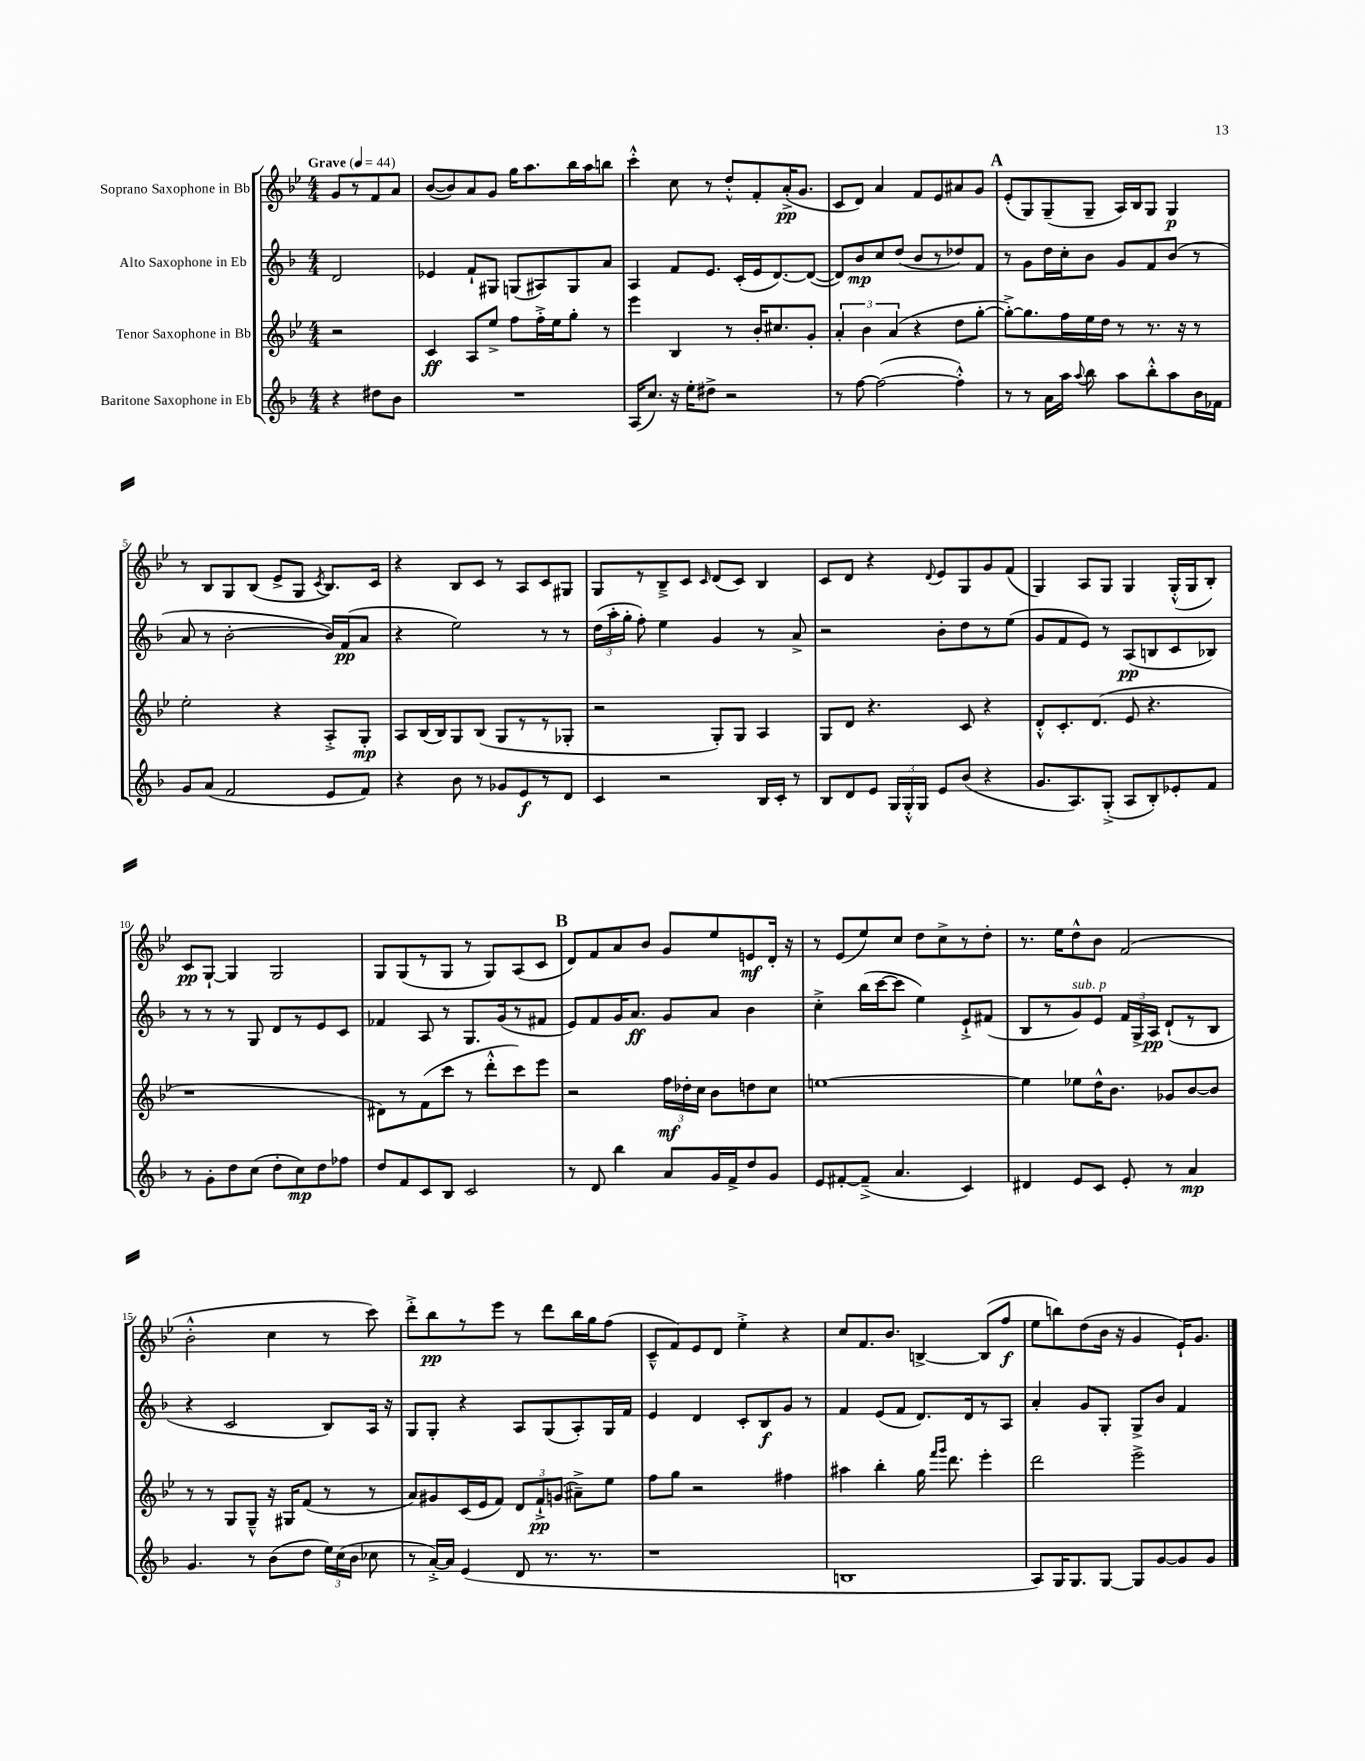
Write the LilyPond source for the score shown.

<<
\new StaffGroup <<
\new Staff = "s0" \with { instrumentName = "Soprano Saxophone in Bb" } {
    \clef treble \key bes \major \numericTimeSignature \time 4/4 \partial 2 \tempo "Grave" 4 = 44
    \autoBeamOff g'8[ r8 f'8 a'8] |
    bes'8[~( bes'8) a'8 g'8] g''16[ a''8. bes''16 a''16 b''8] |
    c'''4-.-^ c''8 r8 d''8[-.-^ f'8-. a'16-.->\pp( g'8.] |
    c'8[ d'8]) a'4 f'8[ ees'8 ais'8 g'8] |
    \mark \markup { \bold "A" } ees'8[-.( g8) g8--( g8]-- a16[) bes16 g8] g4\p |
    r8 bes8[ g8 bes8]( ees'8[-> g8] \acciaccatura { c'8 } bes8.[) c'16] |
    r4 bes8[ c'8] r8 a8[ c'8 gis8] |
    g8[ r8 bes8---> c'8] \grace { c'16 } d'8[( c'8]) bes4 |
    c'8[ d'8] r4 \appoggiatura { d'8 } ees'8[ g8 g'8 f'8]( |
    g4) a8[ g8] g4 g16[-.-^( g16 bes8]-.) |
    c'8[\pp g8]~-! g4 g2 |
    g8[ g8( r8 g8] r8 g8[) a8( c'8] |
    \mark \markup { \bold "B" } d'8[) f'8 a'8 bes'8] g'8[ ees''8 e'8\mf d'16]-. r16 |
    r8 ees'8[( ees''8) c''8] d''8[ c''8-> r8 d''8]-. |
    r8. ees''16[ d''8-^ bes'8] f'2( |
    bes'2-.-^ c''4 r8 c'''8) |
    d'''8[-.-> bes''8\pp r8 ees'''8] r8 d'''8[ bes''16 g''16 f''8]( |
    c'8[---^ f'8) ees'8 d'8] ees''4-.-> r4 |
    c''8[ f'8. bes'8.] b4~-> b8[( f''8]\f |
    ees''8[ b''8) d''8( bes'16] r16 g'4 ees'16[-!) g'8.] \bar "|." |
}
\new Staff = "s1" \with { instrumentName = "Alto Saxophone in Eb" } {
    \clef treble \key f \major \numericTimeSignature \time 4/4 \partial 2
    \autoBeamOff d'2 |
    ees'4 f'8[-! gis8] g8[( ais8) g8 a'8] |
    a4 f'8[ e'8.] c'16[-.( e'16 d'8.~) d'8]~( |
    d'8[) bes'8\mp c''8 d''8]( bes'8[ r8 des''8) f'8] |
    \mark \markup { \bold "A" } r8 g'8[ d''16 c''16-. bes'8] g'8[ f'8 bes'8]( r8 |
    a'8 r8 bes'2~-. bes'16[) f'16\pp( a'8] |
    r4 e''2) r8 r8 |
    \tuplet 3/2 { d''16[( a''16-. g''16]-. } f''8-.) e''4 g'4 r8 a'8-> |
    r2 bes'8[-. d''8 r8 e''8]( |
    g'8[ f'8 e'8]) r8 a8[\pp( b8 c'8 bes8]) |
    r8 r8 r8 g8 d'8[ r8 e'8 c'8] |
    fes'4 a8 r8 g8.[ g'16( r8 fis'8] |
    \mark \markup { \bold "B" } e'8[) f'8 g'16 a'8.]\ff g'8[ a'8] bes'4 |
    c''4-.-> bes''16[( c'''16~ c'''8] e''4) e'8[-!-> fis'8]( |
    bes8[ r8 g'8^\markup { \italic "sub. p" }) e'8] \tuplet 3/2 { f'16[ g16-> a16]\pp } d'8[-!( r8 bes8] |
    r4 c'2 bes8[) a16] r16 |
    g8[ g8]-. r4 a8[ g8( a8-.) g16 f'16] |
    e'4 d'4 c'8[-. bes8\f g'8] r8 |
    f'4 e'8[( f'8] d'8.[) d'16 r8 a8] |
    a'4-. g'8[ g8]-. g8[-> bes'8] f'4 \bar "|." |
}
\new Staff = "s2" \with { instrumentName = "Tenor Saxophone in Bb" } {
    \clef treble \key bes \major \numericTimeSignature \time 4/4 \partial 2
    \autoBeamOff r2 |
    c'4\ff a8[ ees''8]-> f''8[ f''16-.-> ees''16 g''8]-. r8 |
    ees'''4 bes4 r8 bes'16[-. cis''8. g'8]-. |
    \tuplet 3/2 { a'4-. bes'4 a'4( } r4 d''8[ g''8]~-. |
    \mark \markup { \bold "A" } g''8[~-.->) g''8. f''16 ees''16 d''16] r8 r8. r16 r8 |
    ees''2-. r4 a8[-.-> g8]-.\mp |
    a8[ bes16( bes16) g8 bes8]( g8[ r8 r8 ges8]-. |
    r2 g8[-.) g8] a4 |
    g8[ d'8] r4. c'8 r4 |
    d'8[-.-^ c'8.-. d'8.]( ees'8 r4. |
    r1 |
    dis'8[) r8 f'8( c'''8] r8 d'''8[-.-^ c'''8) ees'''8] |
    \mark \markup { \bold "B" } r2 \tuplet 3/2 { f''16[\mf des''16-. c''16] } bes'8[ d''8 c''8] |
    e''1~ |
    e''4 ees''8[ d''16-^ bes'8.] ges'8[ bes'8~ bes'8] |
    r8 r8 g8[ g8]---^ r16 gis16[ f'8]( r8 r8 |
    a'8[) gis'8 c'16( ees'16 f'8]) \tuplet 3/2 { d'8[ f'8-!->\pp g'8]( } ais'8[--->) ees''8] |
    f''8[ g''8] r2 fis''4 |
    ais''4 bes''4-. g''16 \grace { f'''16[ g'''16] } d'''8. ees'''4-. |
    d'''2 ees'''2-> \bar "|." |
}
\new Staff = "s3" \with { instrumentName = "Baritone Saxophone in Eb" } {
    \clef treble \key f \major \numericTimeSignature \time 4/4 \partial 2
    \autoBeamOff r4 dis''8[ bes'8] |
    R1 |
    a16[( c''8.]) r16 e''16[-. dis''8]-> r2 |
    r8 f''8~ f''2~( f''4-.-^) |
    \mark \markup { \bold "A" } r8 r8 a'16[ a''16] \appoggiatura { a''8 } bes''8 a''8[ bes''8-.-^ a''8 bes'16 fes'16] |
    g'8[ a'8]( f'2 e'8[ f'8]) |
    r4 bes'8 r8 ges'8[ e'8\f r8 d'8] |
    c'4 r2 bes16[ c'16]-. r8 |
    bes8[ d'8 e'8] \tuplet 3/2 { g16[ g16-.-^ g16] } e'8[ bes'8]( r4 |
    g'8.[ a8.) g8]-.->( a8[ bes8-.) ees'8-. f'8] |
    r8 g'8[-. d''8 c''8]( d''8[-. c''8\mp) d''8 fes''8] |
    d''8[ f'8 c'8 bes8] c'2 |
    \mark \markup { \bold "B" } r8 d'8 bes''4 a'8[ g'16 f'16-> d''8 g'8] |
    e'8[ fis'8~-. fis'8]--->( a'4. c'4) |
    dis'4 e'8[ c'8] e'8-. r8 a'4\mp |
    g'4. r8 bes'8[( d''8] \tuplet 3/2 { e''16[) c''16( bes'16] } ces''8 |
    r8 a'16[~-.->) a'16] e'4( d'8 r8. r8. |
    r1 |
    b1 |
    a8[) g16 g8. g8]~ g8[ g'8~ g'8 g'8] \bar "|." |
}
>>
>>
